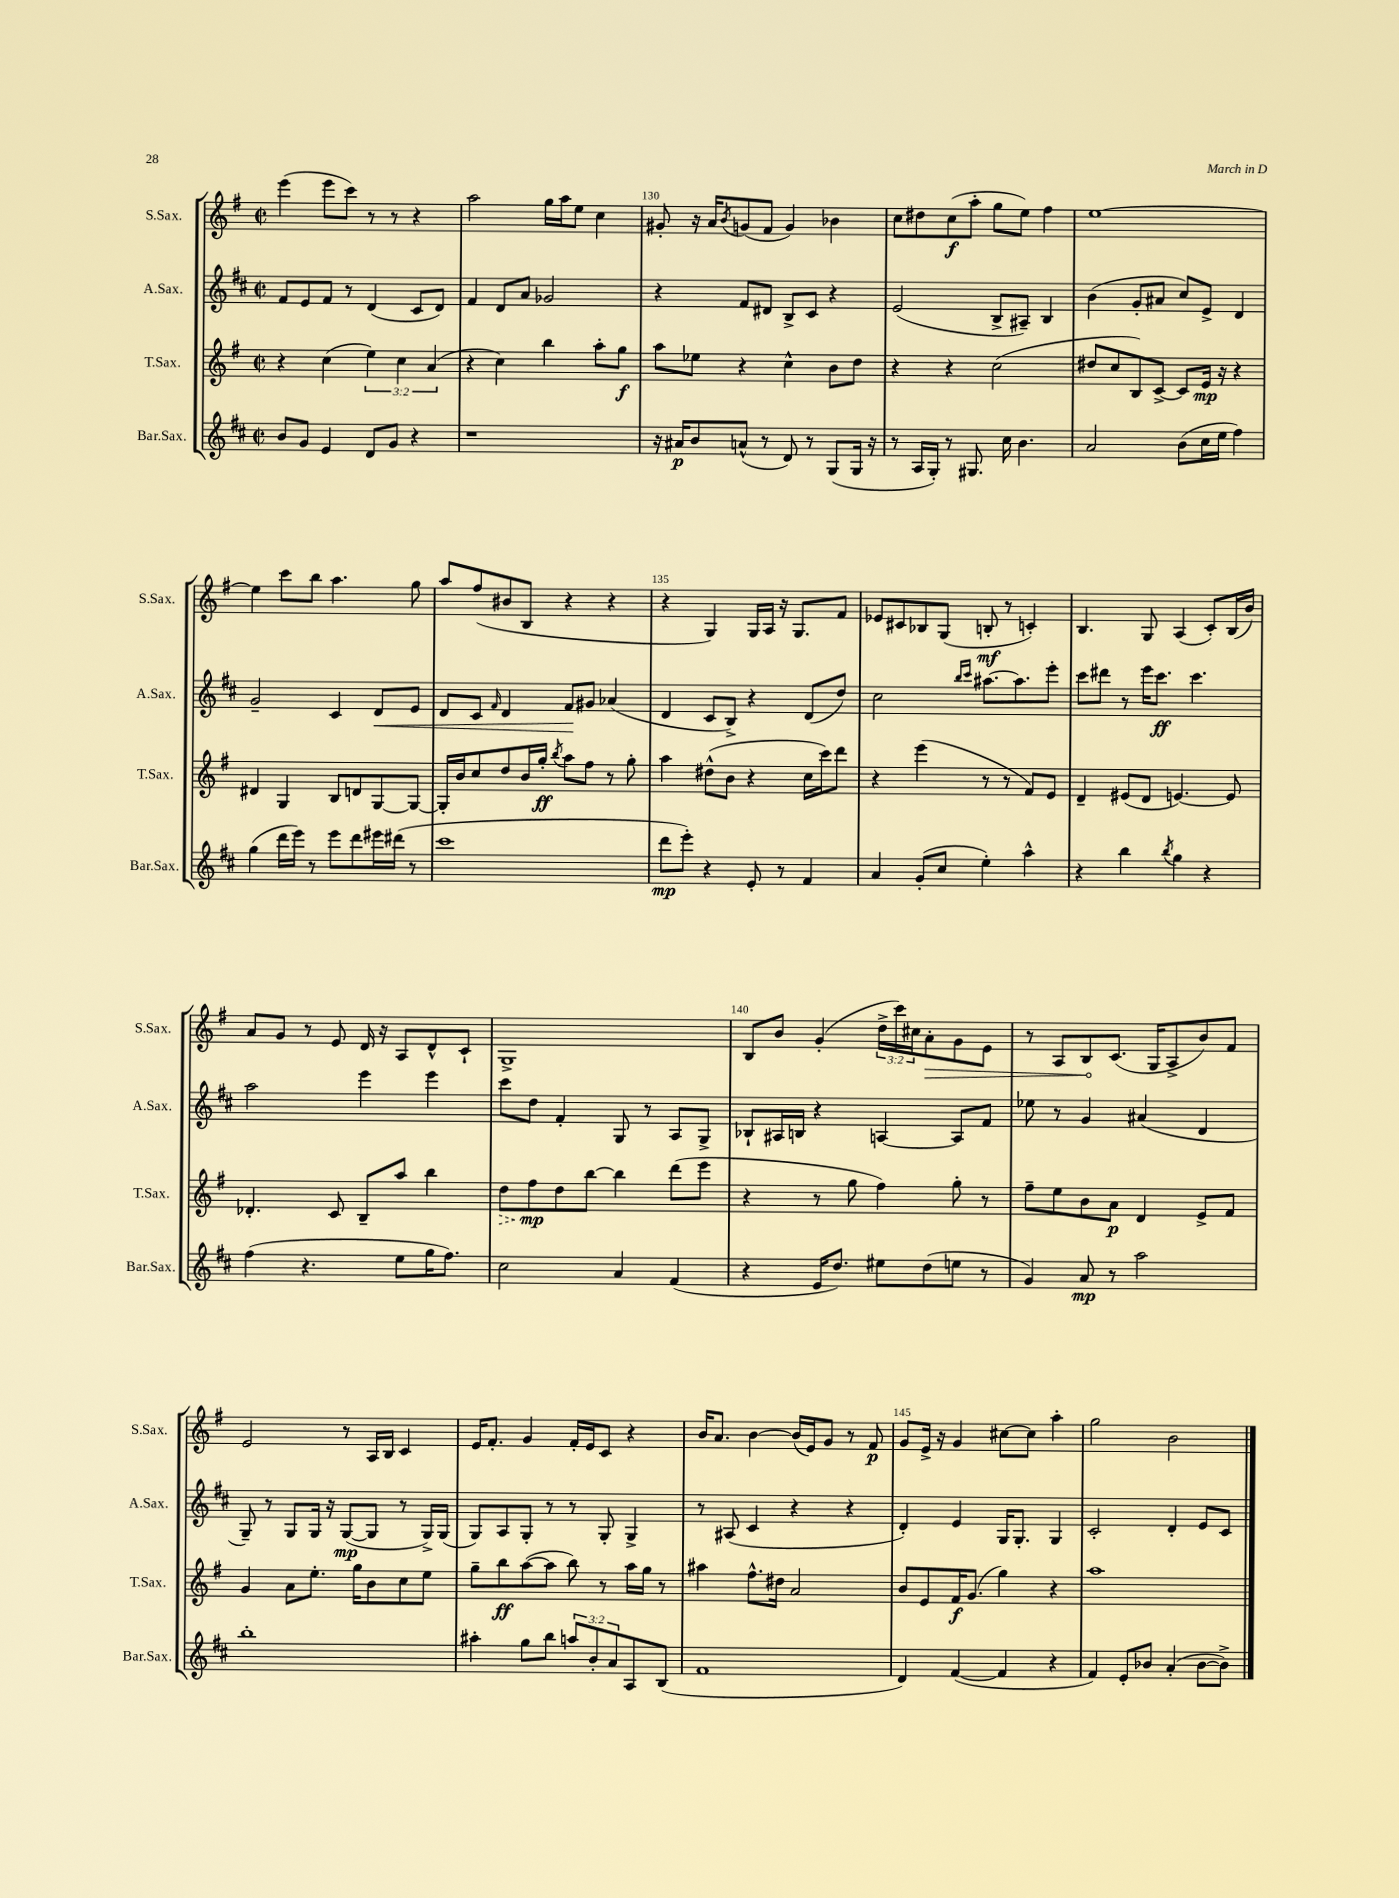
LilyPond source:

<<
\new StaffGroup <<
\new Staff = "s0" \with { instrumentName = "S.Sax." shortInstrumentName = "S.Sax." } {
    \clef treble \key g \major \defaultTimeSignature \time 2/2 \override Staff.TupletNumber.text = #tuplet-number::calc-fraction-text
    e'''4( e'''8 c'''8) r8 r8 r4 |
    a''2 g''16 a''16 e''8 c''4 |
    gis'8-. r16 a'16 \acciaccatura { b'8 } g'8( fis'8 g'4) bes'4 |
    c''8 dis''8 c''8\f( a''8-. g''8 e''8) fis''4 |
    e''1~ |
    e''4 c'''8 b''8 a''4. g''8 |
    a''8 fis''8( bis'8 b8 r4 r4 |
    r4 g4) g16 a16 r16 g8. fis'8 |
    ees'8 cis'8 bes8 g8( b8-.\mf r8 c'4-.) |
    b4. g8 a4( c'8-.) b16( b'16) |
    a'8 g'8 r8 e'8 d'16 r16 a8 d'8-^ c'8-! |
    g1-> |
    b8 b'8 g'4-.( \tuplet 3/2 { d''16-> c'''16) cis''16 } \once \override Hairpin.circled-tip = ##t a'8-.\> g'8 e'8 |
    r8 a8 b8\! c'8.( g16 a8-> b'8) fis'8 |
    e'2 r8 a16 b16 c'4 |
    e'16 fis'8.-. g'4 fis'16-. e'16 c'8 r4 |
    b'16 a'8. b'4~ b'16( e'16) g'8 r8 fis'8\p |
    g'8 e'16-> r16 g'4 cis''8~ cis''8 a''4-. |
    g''2 b'2 \bar "|." |
}
\new Staff = "s1" \with { instrumentName = "A.Sax." shortInstrumentName = "A.Sax." } {
    \clef treble \key d \major \defaultTimeSignature \time 2/2
    fis'8 e'8 fis'8 r8 d'4( cis'8 d'8) |
    fis'4 d'8 a'8 ges'2 |
    r4 fis'8 dis'8 b8-> cis'8 r4 |
    e'2( b8-> ais8--) b4 |
    b'4( g'8-. ais'8 cis''8) e'8-> d'4 |
    g'2-- cis'4 d'8\< e'8 |
    d'8 cis'8 \grace { fis'16 } d'4 fis'8\! gis'8 aes'4( |
    d'4 cis'8 b8->) r4 d'8( d''8) |
    cis''2 \grace { b''16 cis'''16 } ais''8.~ ais''8. e'''8-. |
    cis'''8 dis'''8 r8 e'''16 cis'''8.\ff cis'''4. |
    a''2 e'''4 e'''4 |
    cis'''8 d''8 fis'4-. g8 r8 a8 g8-> |
    bes8-! ais16 b16 r4 a4~ a8 fis'8 |
    ees''8 r8 g'4 ais'4( d'4 |
    g8--) r8 g8 g16 r16 g8~\mp( g8 r8 g16->) g16( |
    g8) a8 g8-. r8 r8 g8-. g4-> |
    r8 ais8( cis'4 r4 r4 |
    d'4-.) e'4 g16 g8.-. g4 |
    cis'2-. d'4-. e'8 cis'8 \bar "|." |
}
\new Staff = "s2" \with { instrumentName = "T.Sax." shortInstrumentName = "T.Sax." } {
    \clef treble \key g \major \defaultTimeSignature \time 2/2 \override Staff.TupletNumber.text = #tuplet-number::calc-fraction-text
    r4 c''4( \tuplet 3/2 { e''4) c''4 a'4( } |
    r4 c''4) b''4 a''8-. g''8\f |
    a''8 ees''8 r4 c''4-^ b'8 d''8 |
    r4 r4 c''2( |
    dis''8 c''8 b8) c'8~-> c'8 e'16\mp r16 r4 |
    dis'4 g4 b8 d'8 g8~ g8~ |
    g16-. b'16 c''8 d''8 b'16 g''16-.\ff \acciaccatura { b''8 } a''8 fis''8 r8 g''8-. |
    a''4 dis''8-^( b'8 r4 c''16 c'''16) d'''8 |
    r4 e'''4( r8 r8 fis'8) e'8 |
    d'4-- eis'8( d'8 e'4.~) e'8 |
    des'4.-. c'8 b8-- a''8 b''4 |
    \once \override Hairpin.style = #'dashed-line d''8\> fis''8\mp\! d''8 b''8~ b''4 d'''8( e'''8 |
    r4 r8 g''8 fis''4) g''8-. r8 |
    fis''8-- e''8 b'8 a'8\p d'4 e'8-> fis'8 |
    g'4 a'8 e''8.-. g''16 b'8 c''8 e''8 |
    g''8-- b''8\ff a''8~( a''8 b''8) r8 a''16 g''16 r8 |
    ais''4 fis''8.-^ dis''16 a'2 |
    b'8 e'8 fis'16\f g'8.( g''4) r4 |
    a''1 \bar "|." |
}
\new Staff = "s3" \with { instrumentName = "Bar.Sax." shortInstrumentName = "Bar.Sax." } {
    \clef treble \key d \major \defaultTimeSignature \time 2/2 \override Staff.TupletNumber.text = #tuplet-number::calc-fraction-text
    b'8 g'8 e'4 d'8 g'8 r4 |
    r1 |
    r16 ais'16\p b'8 a'8-^( r8 d'8) r8 g8( g16 r16 |
    r8 a16 g16-.) r8 gis8. cis''16 b'4. |
    a'2 b'8( cis''16 e''16 fis''4) |
    g''4( d'''16 e'''16) r8 e'''8 d'''8 eis'''16 dis'''16( r8 |
    cis'''1 |
    d'''8\mp e'''8-.) r4 e'8-. r8 fis'4 |
    a'4 g'8-.( cis''8 e''4-.) a''4-^ |
    r4 b''4 \acciaccatura { b''8 } g''4 r4 |
    fis''4( r4. e''8 g''16 fis''8.) |
    cis''2 a'4 fis'4( |
    r4 e'16 d''8.) eis''8 d''8( e''8 r8 |
    g'4) a'8\mp r8 a''2 |
    b''1-. |
    ais''4-. g''8 b''8 \tuplet 3/2 { a''8 b'8-. a'8 } a8 b8( |
    fis'1 |
    d'4) fis'4~( fis'4 r4 |
    fis'4) e'8-. bes'8 a'4-.( bes'8~ bes'8->) \bar "|." |
}
>>
>>
\layout { \context { \Score currentBarNumber = #128 \override BarNumber.break-visibility = ##(#f #t #t) barNumberVisibility = #(every-nth-bar-number-visible 5) } }
